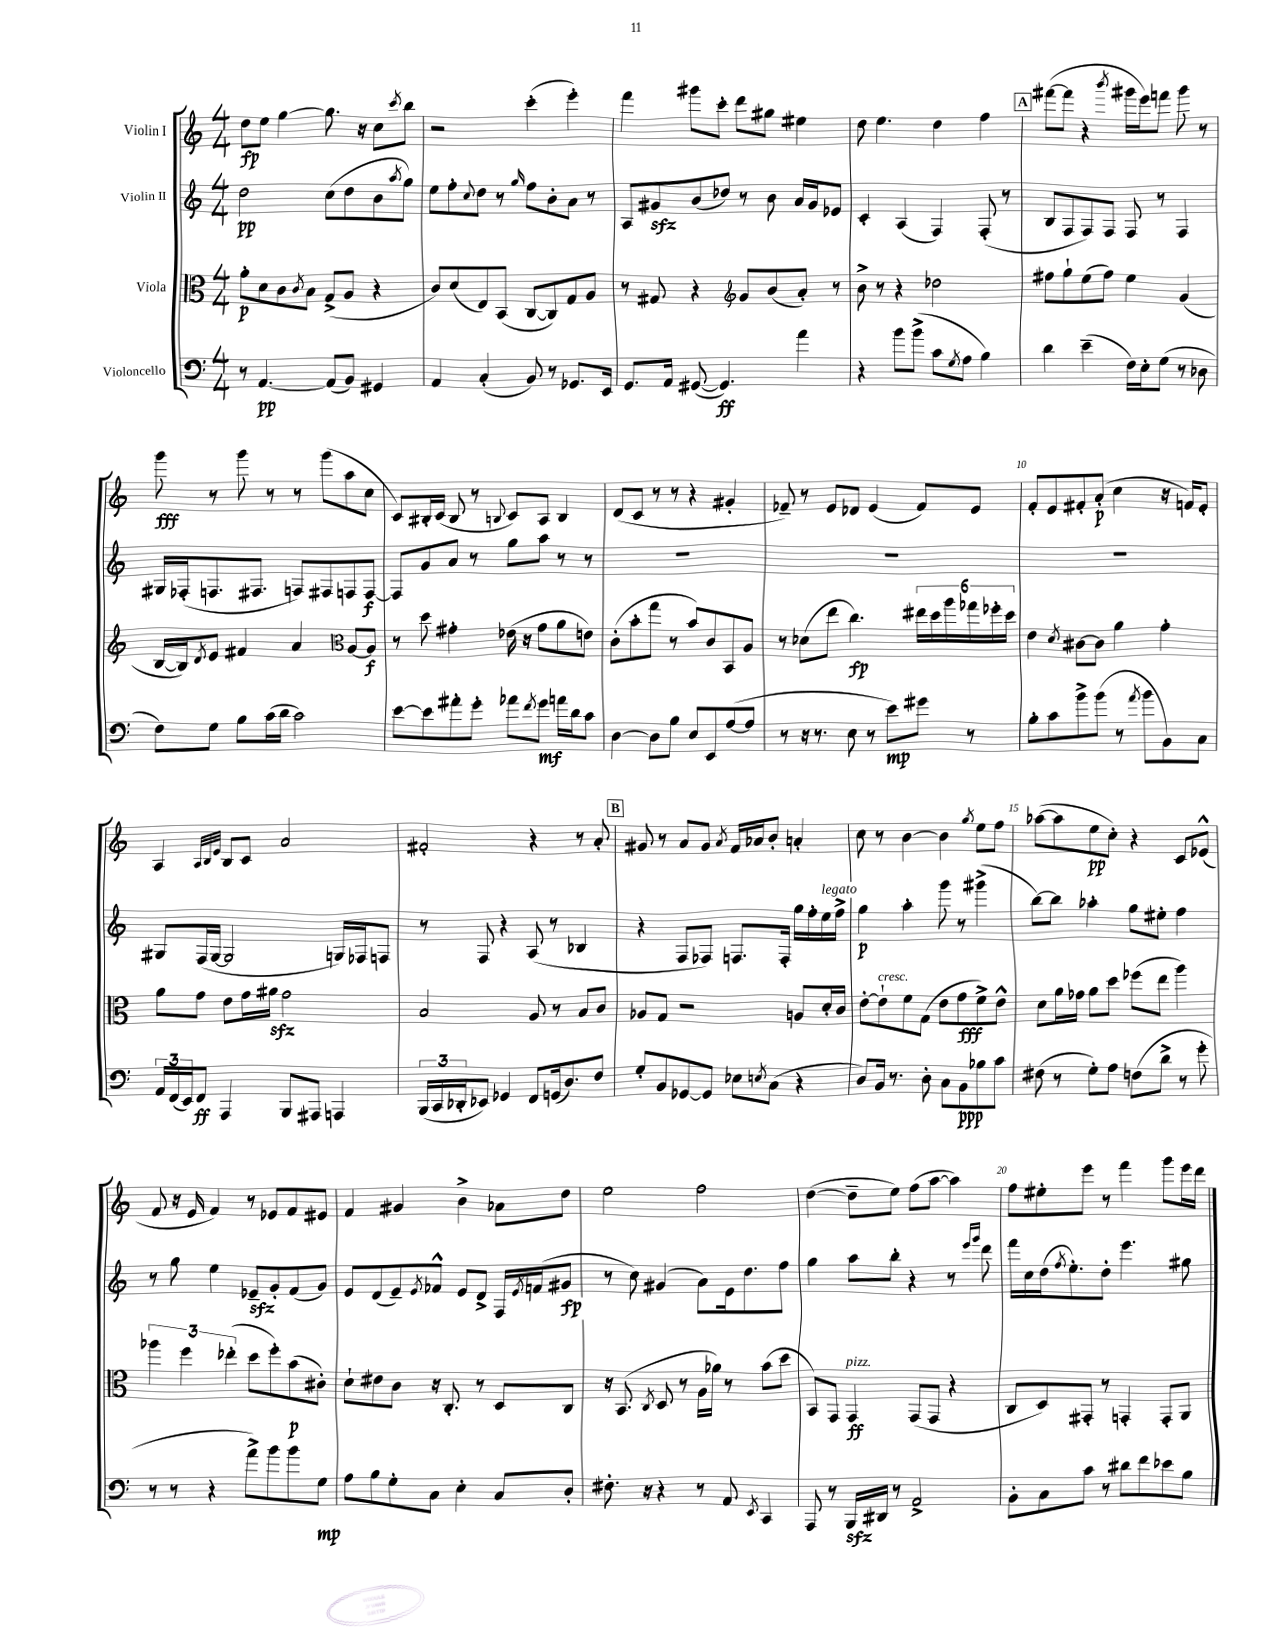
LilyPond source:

<<
\new StaffGroup <<
\new Staff = "s0" \with { instrumentName = "Violin I" } {
    \clef treble \key c \major \numericTimeSignature \time 4/4
    d''8\fp e''8 g''4~ g''8. r16 c''8 \acciaccatura { c'''8 } b''8 |
    r2 c'''4-.( e'''4-.) |
    f'''4 gis'''8 c'''8-. d'''8 gis''8 eis''4 |
    d''8 e''4. d''4 f''4 |
    \mark \markup { \box "A" } fis'''8~( fis'''8 r4 \acciaccatura { b'''8 } gis'''16 e'''16) f'''8 gis'''8 r8 |
    g'''8\fff r8 g'''8 r8 r8 g'''8( a''8 c''8 |
    c'8) bis16-. c'16( bis8 r8 \appoggiatura { b8 } c'8) a8 b4 |
    d'8( c'8 r8 r8 r4 gis'4-. |
    fes'8--) r8 e'8 des'8 e'4( fes'8) e'8 |
    f'8-. e'8 fis'8-. a'8-.\p( c''4 r16 f'16) e'8-. |
    a4 \grace { a32 b32 e'32 } b8 c'8 a'2 |
    fis'2-. r4 r8 a'8-. |
    \mark \markup { \box "B" } gis'8 r8 a'8 gis'8 \acciaccatura { a'8 } f'16 aes'16 b'8-. a'4-. |
    c''8 r8 b'4~ b'4 \acciaccatura { g''8 } e''8 f''8 |
    aes''8~( aes''8 e''8\pp c''8-.) r4 c'8 ees'8-^( |
    f'8 r16 e'16 f'4) r8 ees'8 f'8 eis'8 |
    f'4 gis'4 b'4-> aes'8 d''8 |
    e''2 f''2 |
    d''4~( d''8-- e''8) f''8( a''8~ a''4) |
    f''8 eis''8-. e'''8 r8 f'''4 g'''8 e'''16 d'''16 \bar "|." |
}
\new Staff = "s1" \with { instrumentName = "Violin II" } {
    \clef treble \key c \major \numericTimeSignature \time 4/4
    d''2\pp c''8( d''8 b'8 \acciaccatura { a''8 } g''8) |
    e''8 f''8-. \appoggiatura { c''8 } d''8 r8 \grace { g''16 } f''8 b'8-. a'8 r8 |
    a8 gis'8\sfz b'8( des''8) r8 b'8 a'16 gis'16 ees'8 |
    c'4-. a4( f4) f8-.( r8 |
    \mark \markup { \box "A" } b8 f8 f8) f8 f8 r8 f4 |
    gis16 fes16-.( f8. fis8. f8) fis8 f8 f8~\f |
    f8 g'8 a'8 r8 g''8 a''8 r8 r8 |
    R1 |
    R1 |
    R1 |
    gis8 f16( gis16~ gis2 g16) fes16 f8 |
    r8 f8 r4 a8( r8 bes4 |
    \mark \markup { \box "B" } r4 f8 fes8) f8. f16-. g''16 f''16-. e''16^\markup { \italic "legato" } f''16-> |
    g''4\p a''4-. g'''8 r8 gis'''4->( |
    b''8~) b''8 aes''4-. g''8 eis''8-. f''4 |
    r8 g''8 e''4 ees'8--\sfz g'8-. f'8( g'8) |
    e'8 d'8( e'8--) \acciaccatura { e'8 } fes'8-^ e'8 d'8-> f16 \acciaccatura { e'8 } f'16( gis'8\fp |
    r8 c''8) gis'4( a'8) e'16 d''8. f''8 |
    g''4 a''8 b''8-. r4 r8 \grace { e'''16 g'''16 } d'''8 |
    f'''16 c''16 d''16( \acciaccatura { f''8 } e''8.-.) d''8-. e'''4. gis''8 \bar "|." |
}
\new Staff = "s2" \with { instrumentName = "Viola" } {
    \clef alto \key c \major \numericTimeSignature \time 4/4
    a'8-.\p d'8 c'8 \acciaccatura { c'8 } b8 g8->( a8 r4 |
    c'8) d'8( e8) b,8( c8~ c8) g8 a8 |
    r8 gis8 r4 \clef treble g'8 b'8( a'8-.) r8 |
    b'8-> r8 r4 des''2 |
    \mark \markup { \box "A" } fis''8 g''8-! e''8( fis''8) e''4 g'4( |
    b16~ b16) \acciaccatura { d'8 } e'8 fis'4 a'4 \clef alto a8~ a8\f |
    r8 d''8 gis'4-. ees'16( r16 gis'8 a'8 e'8) |
    c'8-.( b'8-. g''8 r8 b'8) c'8 b,8 a8 |
    r8 des'8( e''8 c''4.\fp) \tuplet 6/4 { eis''16 d''16 a''16 ges''16 fes''16-. d''16 } |
    e'4 \acciaccatura { d'8 } cis'8~ cis'8 a'4 g'4-. |
    a'8 g'8 e'8 g'16 ais'16\sfz g'2 |
    b2 a8 r8 b8 c'8 |
    \mark \markup { \box "B" } aes8 g8 r2 a8 d'16-. c'16 |
    e'8~-. e'8-!^\markup { \italic "cresc." } f'8 g8( e'8 g'8\fff f'8->) e'8-^ |
    d'8 a'16 ges'16 a'8 d''8 fes''8( e''8 a''4) |
    \tuplet 3/2 { aes''4 f''4 ees''4-.( } d''8 f''8-.) b'8\p( cis'8-.) |
    d'8-! eis'8 c'8 r16 c8.-. r8 d8 c8 |
    r16 b,8.( \acciaccatura { c8 } d8 r8 a16 aes'16) r8 b'8( d''8 |
    b,8) g,8 g,4\ff^\markup { \italic "pizz." } g,8( g,8 r4 |
    c8 d8) gis,8-. r8 g,4-. g,8-. a,8 \bar "|." |
}
\new Staff = "s3" \with { instrumentName = "Violoncello" } {
    \clef bass \key c \major \numericTimeSignature \time 4/4
    r8 a,4.~\pp a,8( b,8) gis,4 |
    a,4 c4-.( b,8) r8 ges,8. e,16 |
    g,8. a,16 gis,8~( gis,4.\ff) a'4 |
    r4 b'8 b'8->( c'8 \acciaccatura { g8 } a8 b4) |
    \mark \markup { \box "A" } d'4 e'4--( f16) e16-. g8( r8 des8 |
    f8) g8 b8 c'16( d'16 c'2) |
    e'8~ e'8 ais'8-. g'8-. aes'8 \acciaccatura { f'8 } g'8\mf a'16 d'16 c'8 |
    d4~ d8 b8 e8 e,8 a8~( a8 |
    r8 r16 r8. e8 r8 e'8\mp) gis'8 r8 |
    b8-. c'8 b'8-> b'8( r8 \acciaccatura { a'8 } b'8 b,8) c8 |
    \tuplet 3/2 { a,16 f,16( e,16) } f,8\ff a,,4 b,,8 ais,,8 a,,4 |
    \tuplet 3/2 { b,,16( c,16 des,16-. } ees,8) ges,4 f,8 g,16( d8.) f8 |
    \mark \markup { \box "B" } g8-. b,8 ges,8~ ges,8 ees8 \acciaccatura { e8 } c8( r4 |
    d8) b,16 r8. d8-. c8 b,8\ppp bes8 c'8 |
    fis8( r8 g8-.) a8 f8( d'8-> r8 g'8-. |
    r8 r8 r4 a'8->) b'8 b'8 g8\mp |
    a8 b8 g8-. c8 e4-. c8 d8-. |
    fis8.-. r16 r4 r8 a,8 \acciaccatura { e,8 } c,4 |
    a,,8 r8 b,,16\sfz dis,16 r8 a,2-> |
    b,8-. c8 c'8 r8 dis'8 f'8 ees'8 b8 \bar "|." |
}
>>
>>
\layout { \context { \Score \override BarNumber.break-visibility = ##(#f #t #t) barNumberVisibility = #(every-nth-bar-number-visible 5) } }
